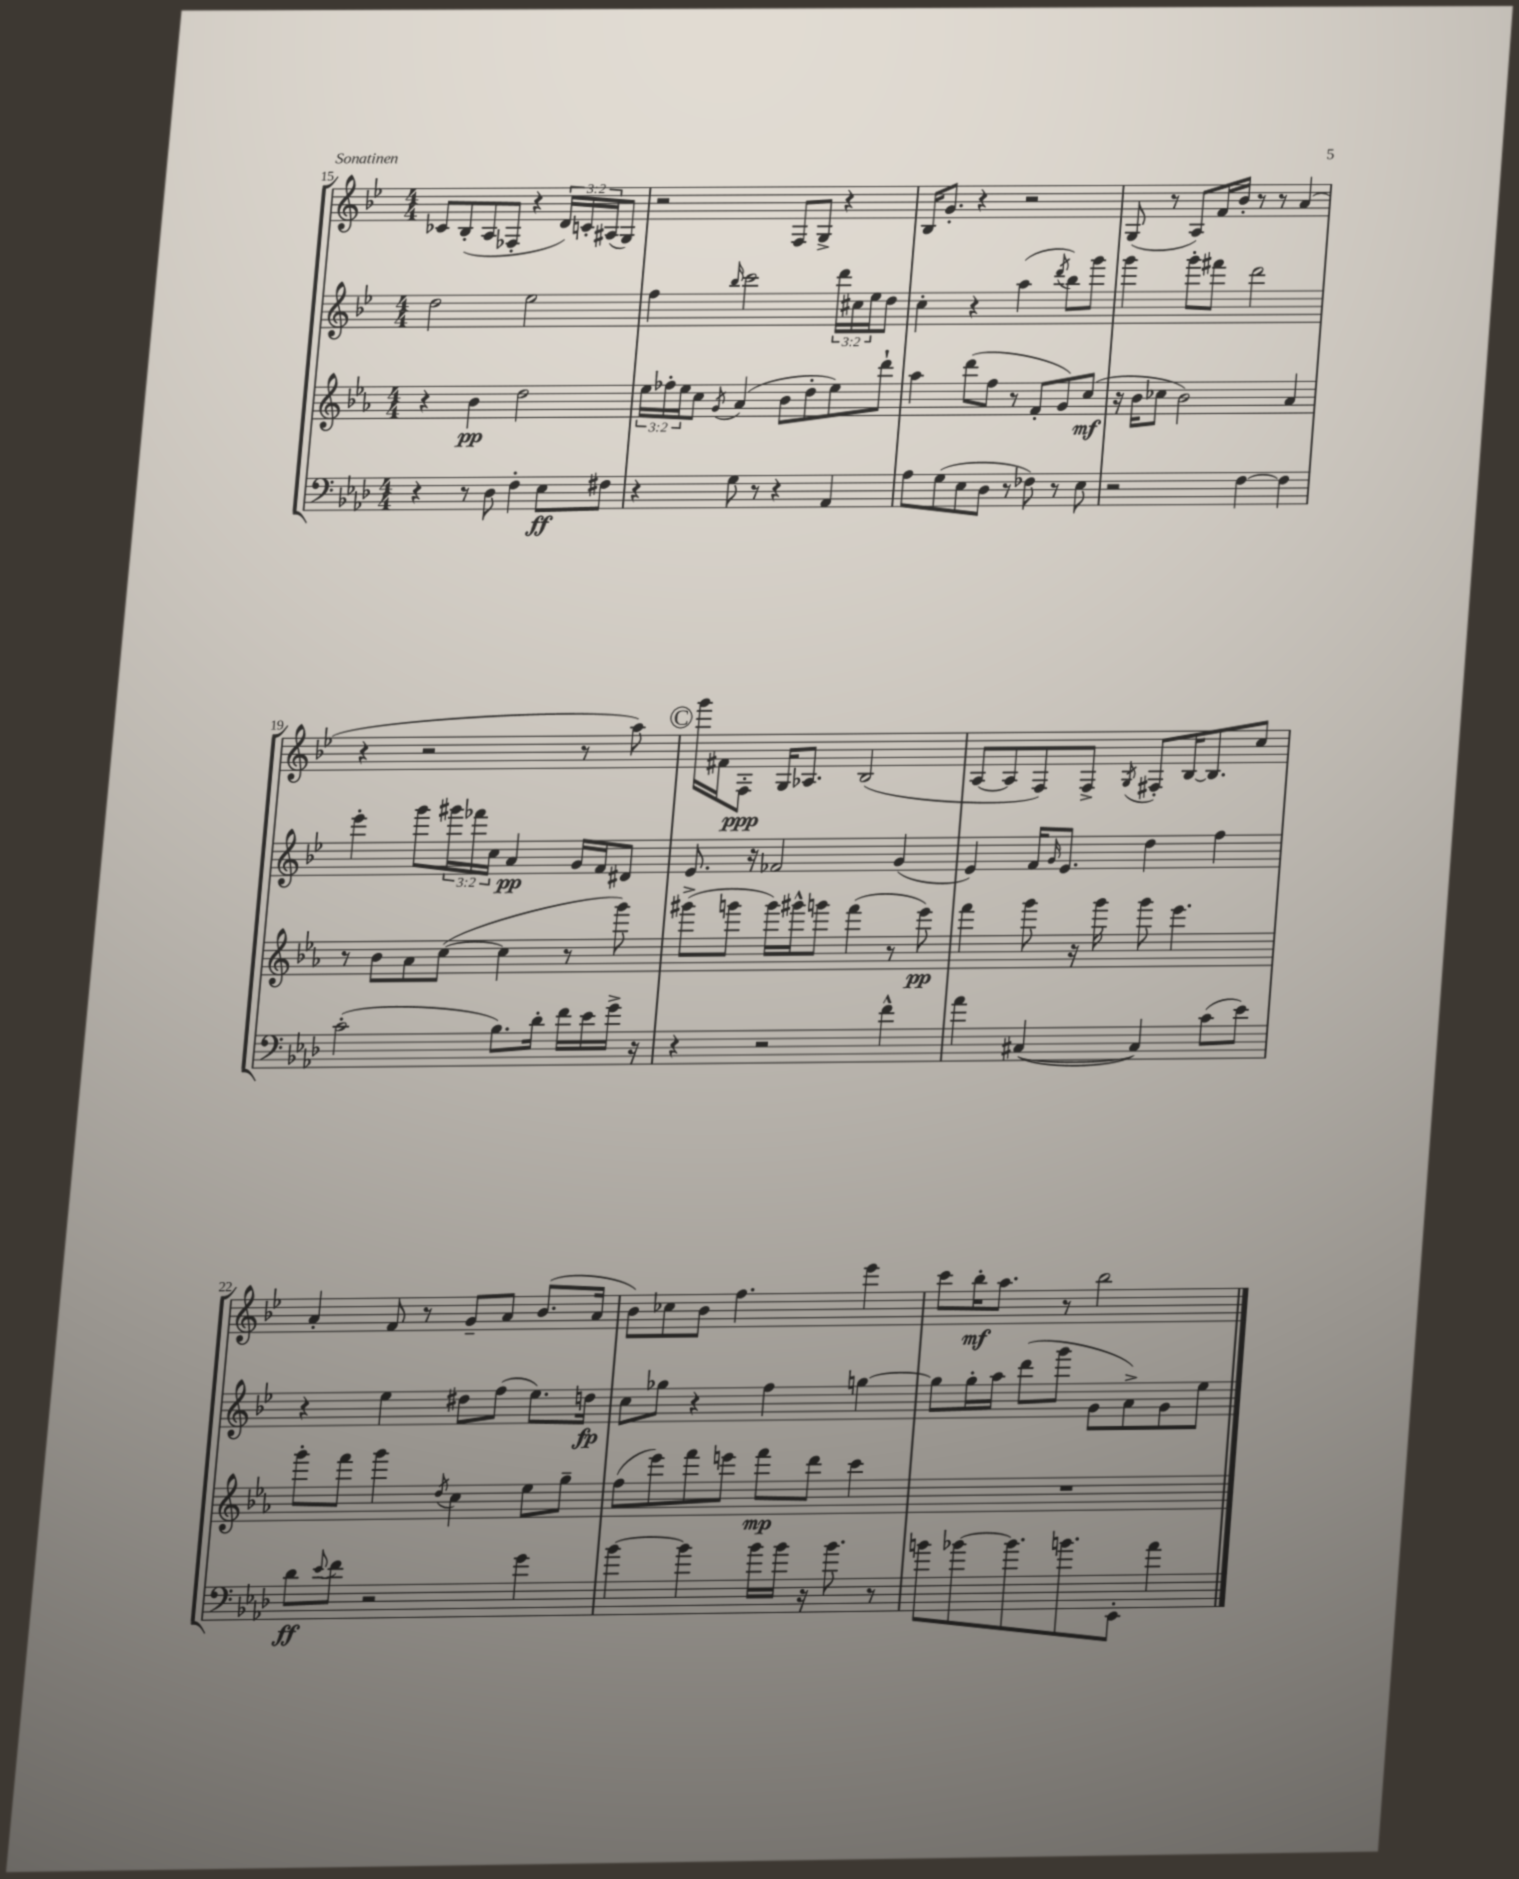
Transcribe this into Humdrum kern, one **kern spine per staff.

**kern	**dynam	**kern	**dynam	**kern	**dynam	**kern	**dynam
*part4	*part4	*part3	*part3	*part2	*part2	*part1	*part1
*staff4	*staff4	*staff3	*staff3	*staff2	*staff2	*staff1	*staff1
*clefF4	*	*clefG2	*	*clefG2	*	*clefG2	*
*k[b-e-a-d-]	*	*k[b-e-a-]	*	*k[b-e-]	*	*k[b-e-]	*
*M4/4	*	*M4/4	*	*M4/4	*	*M4/4	*
=15	=15	=15	=15	=15	=15	=15	=15
4r	.	4r	.	2dd\	.	8c-X/L	.
.	.	.	.	.	.	(8B-'/	.
8r	.	4b-\	pp	.	.	8A/	.
8D-\	.	.	.	.	.	8F-X'/J	.
4F'\	.	2dd\	.	2ee-\	.	4r	.
8E-\L	ff	.	.	.	.	24d/LL)	.
.	.	.	.	.	.	24cn'/	.
.	.	.	.	.	.	(24A#X/J	.
8F#X\J	.	.	.	.	.	8G/J)	.
=16	=16	=16	=16	=16	=16	=16	=16
4r	.	24ee-\LL	.	4ff\	.	2r	.
.	.	24ff-X'\	.	.	.	.	.
.	.	24ee-\J	.	.	.	.	.
.	.	8cc\J	.	.	.	.	.
.	.	8qg/	.	16qqbb-/	.	.	.
8G\	.	(4a-/	.	2ccc\	.	.	.
8r	.	.	.	.	.	.	.
4r	.	8b-\L	.	.	.	8F/L	.
.	.	8dd'\	.	.	.	8G^/J	.
4AA-/	.	8ee-\)	.	24ddd\LL	.	4r	.
.	.	.	.	24cc#X\	.	.	.
.	.	.	.	24ee-\J	.	.	.
.	.	8ddd`\J	.	8dd\J	.	.	.
=17	=17	=17	=17	=17	=17	=17	=17
8A-\L	.	4aa-\	.	4cc'\	.	16B-/KL	.
.	.	.	.	.	.	8.g'/J	.
(8G\	.	.	.	.	.	.	.
8E-\	.	(8ddd\L	.	4r	.	4r	.
8D-\J	.	8ff\J	.	.	.	.	.
8r	.	8r	.	(4aa\	.	2r	.
8F-X\)	.	8f'/L	.	.	.	.	.
.	.	.	.	8qddd/	.	.	.
8r	.	8g/)	.	8bb-\L)	.	.	.
8E-\	.	(8cc/J	mf	8ggg\J	.	.	.
=18	=18	=18	=18	=18	=18	=18	=18
2r	.	16r	.	4ggg\	.	(8G/	.
.	.	16b-\KL	.	.	.	.	.
.	.	8cc-X\J	.	.	.	8r	.
.	.	2b-\)	.	8ggg'\L	.	8A/L)	.
.	.	.	.	8fff#X\J	.	16f/L	.
.	.	.	.	.	.	16b-'/JJ	.
[4F\	.	.	.	2ddd\	.	8r	.
.	.	.	.	.	.	8r	.
4F\]	.	4a-/	.	.	.	(4a/	.
!!LO:LB:g=z
=19	=19	=19	=19	=19	=19	=19	=19
(2c'\	.	8r	.	4eee-'\	.	4r	.
.	.	8b-\L	.	.	.	.	.
.	.	8a-\	.	8ggg\L	.	2r	.
.	.	([8cc\J	.	24ggg#X\L	.	.	.
.	.	.	.	24fff-X\	.	.	.
.	.	.	.	24cc\JJ	.	.	.
8.B-\L)	.	4cc\]	.	4a/	pp	.	.
16d-'\Jk	.	.	.	.	.	.	.
16f\LL	.	8r	.	16g/LL	.	8r	.
16e-\	.	.	.	16f/J	.	.	.
16g^\JJ	.	8ggg\)	.	8d#X/J	.	8aa\)	.
16r	.	.	.	.	.	.	.
!!LO:REH:place=s1:t=C
=20	=20	=20	=20	=20	=20	=20	=20
4r	.	(8ggg#X^\L	.	8.e-/	.	16ggg\LL	.
.	.	.	.	.	.	16f#X\J	.
.	.	8gggn\J	.	.	.	8F'\J	ppp
.	.	.	.	16r	.	.	.
2r	.	16ggg\LL)	.	2f-X/	.	16G/KL	.
.	.	16ggg#X^^\J	.	.	.	8.A-X/J	.
.	.	8gggn\J	.	.	.	.	.
.	.	(4fff\	.	.	.	(2B-/	.
4f^^\	.	8r	.	(4g/	.	.	.
.	.	8eee-\)	pp	.	.	.	.
=21	=21	=21	=21	=21	=21	=21	=21
4a-\	.	4fff\	.	4e-/)	.	[8A/L	.
.	.	.	.	.	.	8A/]	.
([4C#X/	.	8ggg\	.	16f/KL	.	8F/)	.
.	.	.	.	16qqg/	.	.	.
.	.	.	.	8.e-/J	.	.	.
.	.	16r	.	.	.	8F^/J	.
.	.	16ggg\	.	.	.	.	.
.	.	.	.	.	.	8qG/	.
4C#/])	.	8ggg\	.	4dd\	.	8F#X'/L	.
.	.	4.eee-\	.	.	.	[16B-/K	.
.	.	.	.	.	.	8.B-/]	.
(8c\L	.	.	.	4ff\	.	.	.
8e-\J)	.	.	.	.	.	8cc/J	.
!!LO:LB:g=z
=22	=22	=22	=22	=22	=22	=22	=22
8d-\L	ff	8ggg'\L	.	4r	.	4a'/	.
8qqe-/	.	.	.	.	.	.	.
8f\J	.	8fff\J	.	.	.	.	.
2r	.	4ggg\	.	4ee-\	.	8f/	.
.	.	.	.	.	.	8r	.
.	.	8qdd/	.	.	.	.	.
.	.	4cc\	.	8dd#X\L	.	8g~/L	.
.	.	.	.	(8ff\J	.	8a/J	.
4g\	.	8ee-\L	.	8.ee-\L)	.	(8.b-/L	.
.	.	8gg~\J	.	.	.	.	.
.	.	.	.	16ddn\Jk	fp	16a/Jk	.
=23	=23	=23	=23	=23	=23	=23	=23
[4b-\	.	(8ff\L	.	8cc\L	.	8b-\L)	.
.	.	8eee-\)	.	8gg-X\J	.	8cc-X\	.
4b-\]	.	8fff\	.	4r	.	8b-\J	.
.	.	8eeen\J	.	.	.	4.ff\	.
16b-\LL	.	8fff\L	mp	4ff\	.	.	.
16b-\JJ	.	.	.	.	.	.	.
16r	.	8ddd\J	.	.	.	.	.
8.b-\	.	.	.	.	.	.	.
.	.	4ccc\	.	[4ggn\	.	4eee-\	.
8r	.	.	.	.	.	.	.
=24	=24	=24	=24	=24	=24	=24	=24
8bn\L	.	1r	.	8gg\L]	.	8ccc\L	.
[8b-X\	.	.	.	16gg'\L	.	16bb-'\K	mf
.	.	.	.	16aa\JJ	.	8.aa\J	.
8.b-\]	.	.	.	(8ddd\L	.	.	.
.	.	.	.	8ggg\J	.	8r	.
8.bn\	.	.	.	.	.	.	.
.	.	.	.	8g\L	.	2bb-\	.
8EE-'\J	.	.	.	8a^\)	.	.	.
4a-\	.	.	.	8g\	.	.	.
.	.	.	.	8ee-\J	.	.	.
==	==	==	==	==	==	==	==
*-	*-	*-	*-	*-	*-	*-	*-
